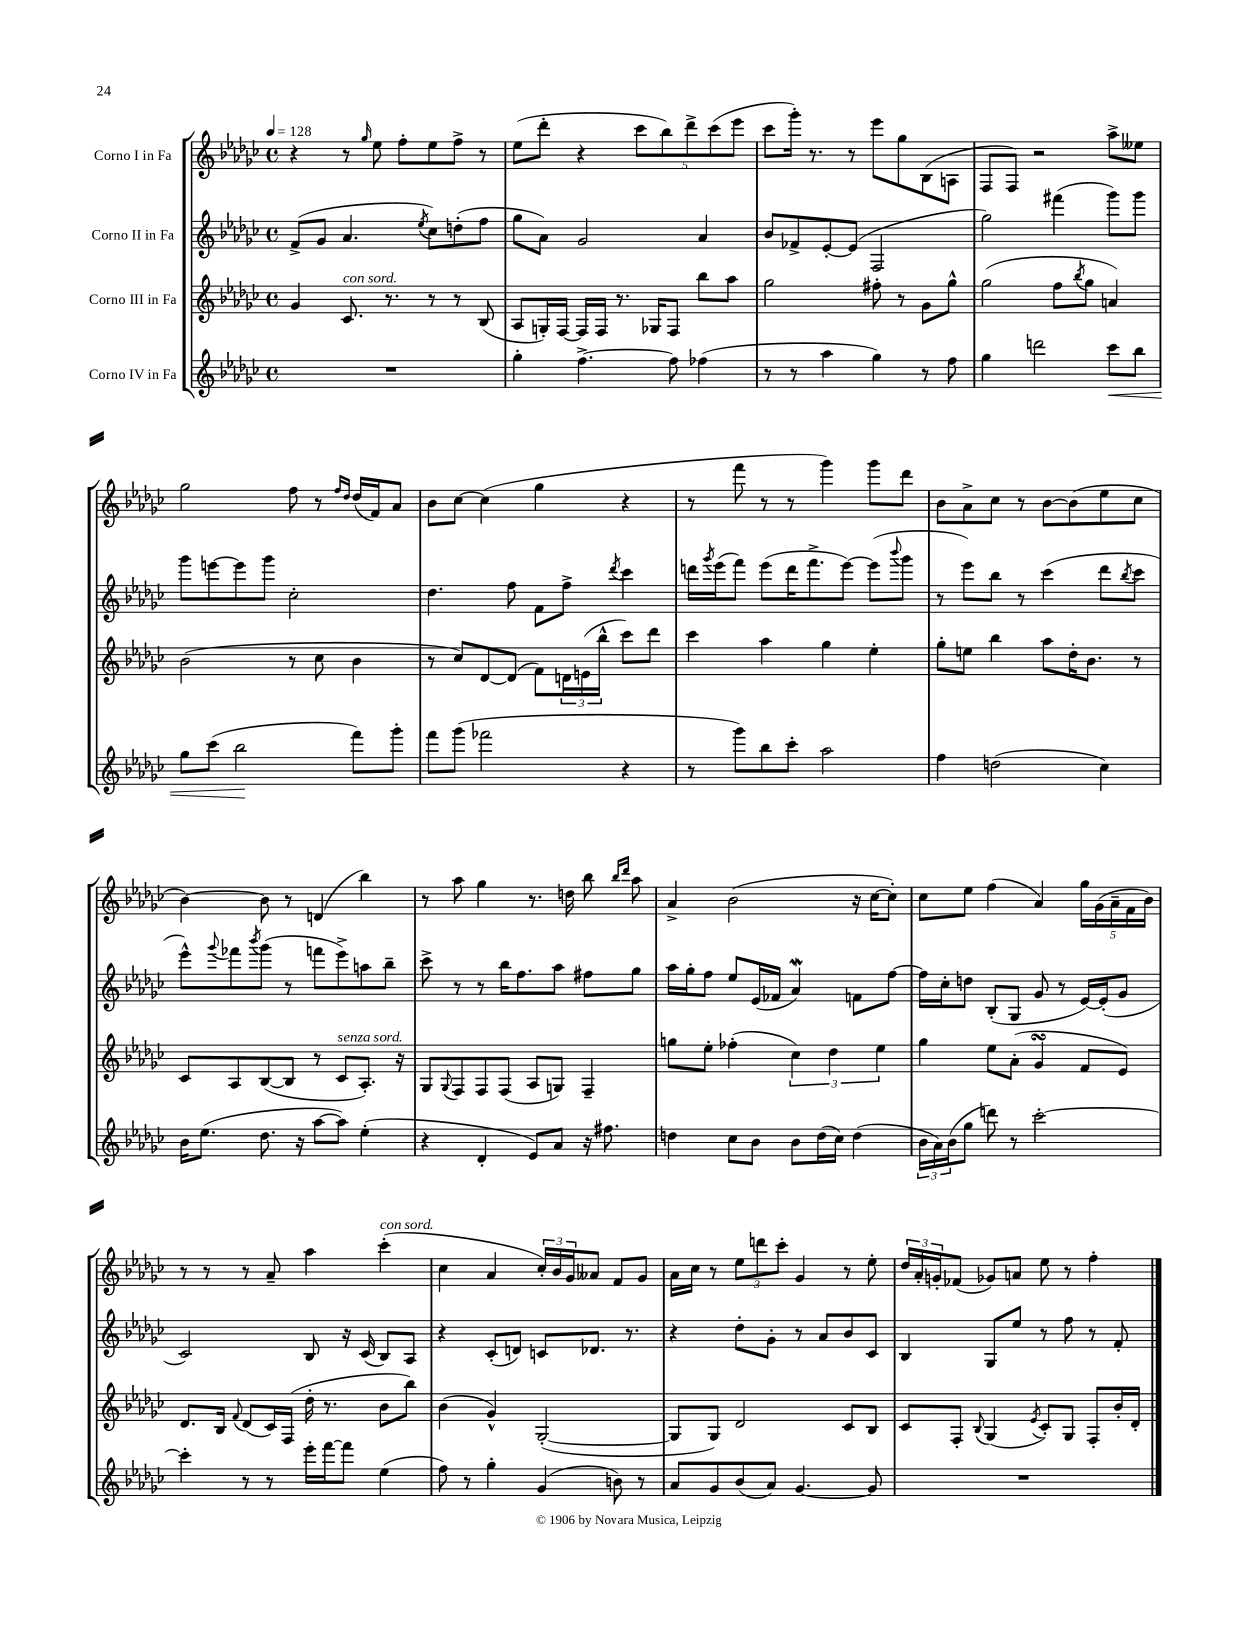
<<
\new StaffGroup <<
\new Staff = "s0" \with { instrumentName = "Corno I in Fa" } {
    \clef treble \key ges \major \defaultTimeSignature \time 4/4 \tempo 4 = 128
    r4 r8 \grace { ges''16 } ees''8 f''8-. ees''8 f''8-> r8 |
    ees''8( des'''8-. r4 \tuplet 5/4 { ces'''8 bes''8) des'''8-> ces'''8( ees'''8 } |
    ces'''8 ges'''16-.) r8. r8 ees'''8 ges''8 bes8( a8 |
    f8 f8) r2 aes''8-> eeses''8 |
    ges''2 f''8 r8 \grace { f''16 des''16 } des''16( f'16) aes'8 |
    bes'8 ces''8~ ces''4( ges''4 r4 |
    r8 f'''8 r8 r8 ges'''4) ges'''8 des'''8 |
    bes'8 aes'8-> ces''8 r8 bes'8~ bes'8( ees''8 ces''8 |
    bes'4~) bes'8 r8 d'4( bes''4) |
    r8 aes''8 ges''4 r8. d''16 bes''8 \grace { bes''16 des'''16 } aes''8 |
    aes'4-> bes'2( r16 ces''16~ ces''8-.) |
    ces''8 ees''8 f''4( aes'4) \tuplet 5/4 { ges''16 ges'16( aes'16-- f'16 bes'16) } |
    r8 r8 r8 aes'8-- aes''4 ces'''4-.^\markup { \italic "con sord." }( |
    ces''4 aes'4 \tuplet 3/2 { ces''16-.) bes'16 ges'16 } aeses'8 f'8 ges'8 |
    aes'16 ces''16 r8 \tuplet 3/2 { ees''8 d'''8 ces'''8-. } ges'4 r8 ees''8-. |
    \tuplet 3/2 { des''16 aes'16-. g'16-. } fes'8( ges'8) a'8 ees''8 r8 f''4-. \bar "|." |
}
\new Staff = "s1" \with { instrumentName = "Corno II in Fa" } {
    \clef treble \key ges \major \defaultTimeSignature \time 4/4
    f'8->( ges'8 aes'4. \acciaccatura { ees''8 } ces''8) d''8-.( f''8 |
    ges''8 aes'8) ges'2 aes'4 |
    bes'8 fes'8-> ees'8~-. ees'8( f2 |
    ges''2) fis'''4( ges'''8) ges'''8 |
    ges'''8 e'''8~ e'''8 ges'''8 ces''2-. |
    des''4. f''8 f'8 f''8-> \acciaccatura { des'''8 } ces'''4 |
    d'''16 \acciaccatura { ges'''8 } ees'''16( f'''8) ees'''8( d'''16 f'''8.-> ees'''8~) ees'''8( \appoggiatura { bes'''8 } ges'''8 |
    r8 ees'''8) bes''8 r8 ces'''4( des'''8 \acciaccatura { bes''8 } ces'''8 |
    ees'''8-^) \appoggiatura { ges'''8 } fes'''8 \acciaccatura { bes'''8 } ges'''8( r8 f'''8 ees'''8->) a''8 bes''8-- |
    ces'''8-> r8 r8 bes''16 f''8. aes''8 fis''8 ges''8 |
    aes''16 ges''16-. f''8 ees''8 ees'16( fes'16 aes'4\mordent) f'8 f''8~ |
    f''16 ces''16-. d''8 bes8-.( ges8 ges'8 r8 ees'16~) ees'16-.( ges'8 |
    ces'2) bes8 r16 ces'16( bes8) aes8 |
    r4 ces'8-.( d'8) c'8 des'8. r8. |
    r4 des''8-. ges'8-. r8 aes'8 bes'8 ces'8 |
    bes4 ges8 ees''8 r8 f''8 r8 f'8-. \bar "|." |
}
\new Staff = "s2" \with { instrumentName = "Corno III in Fa" } {
    \clef treble \key ges \major \defaultTimeSignature \time 4/4
    ges'4 ces'8.^\markup { \italic "con sord." } r8. r8 r8 bes8( |
    aes8 g16-.) f16~ f16 f16 r8. ges16 f8 bes''8 aes''8 |
    ges''2 fis''8-. r8 ges'8 ges''8-^ |
    ges''2( f''8 \acciaccatura { bes''8 } ges''8 a'4) |
    bes'2( r8 ces''8 bes'4 |
    r8 ces''8) des'8~ des'8( f'8) \tuplet 3/2 { d'16 e'16( bes''16-^ } ces'''8) des'''8 |
    ces'''4 aes''4 ges''4 ees''4-. |
    ges''8-. e''8 bes''4 aes''8 des''16-. bes'8. r8 |
    ces'8 aes8 bes8~( bes8 r8 ces'8^\markup { \italic "senza sord." } aes8.-.) r16 |
    ges8 \appoggiatura { ges8 } f8 f8 f8( aes8 g8) f4-- |
    g''8 ees''8-. fes''4-.( \tuplet 3/2 { ces''4) des''4 ees''4 } |
    ges''4 ees''8 aes'8-.( ges'4\turn f'8 ees'8) |
    des'8. bes16 \appoggiatura { f'8 } des'8( ces'16) f16( des''16-. r8. bes'8 bes''8) |
    bes'4( ges'4-^) ges2~-.( |
    ges8 ges8) des'2 ces'8 bes8 |
    ces'8 f8-. \appoggiatura { bes8 } ges4( \acciaccatura { ees'8 } ces'8-.) ges8 f8-. bes'16-. des'16-. \bar "|." |
}
\new Staff = "s3" \with { instrumentName = "Corno IV in Fa" } {
    \clef treble \key ges \major \defaultTimeSignature \time 4/4
    R1 |
    ges''4-. f''4.~-> f''8 fes''4( |
    r8 r8 aes''4 ges''4) r8 f''8 |
    ges''4 d'''2 ces'''8\< bes''8 |
    ges''8 ces'''8( bes''2\! f'''8) ges'''8-. |
    f'''8 ges'''8( fes'''2 r4 |
    r8 ges'''8) bes''8 ces'''8-. aes''2 |
    f''4 d''2( ces''4) |
    bes'16 ees''8.( des''8. r16 aes''8~ aes''8) ees''4-.( |
    r4 des'4-. ees'8) aes'8 r16 fis''8. |
    d''4 ces''8 bes'8 bes'8 d''16( ces''16) d''4( |
    \tuplet 3/2 { bes'16 aes'16) bes'16( } ges''8 d'''8) r8 ces'''2~-. |
    ces'''4-. r8 r8 ees'''16-. f'''16~ f'''8 ees''4( |
    f''8) r8 ges''4-. ges'4( b'8) r8 |
    aes'8 ges'8 bes'8( aes'8) ges'4.~ ges'8 |
    R1 \bar "|." |
}
>>
>>
\layout { \context { \Score \remove "Bar_number_engraver" } }
